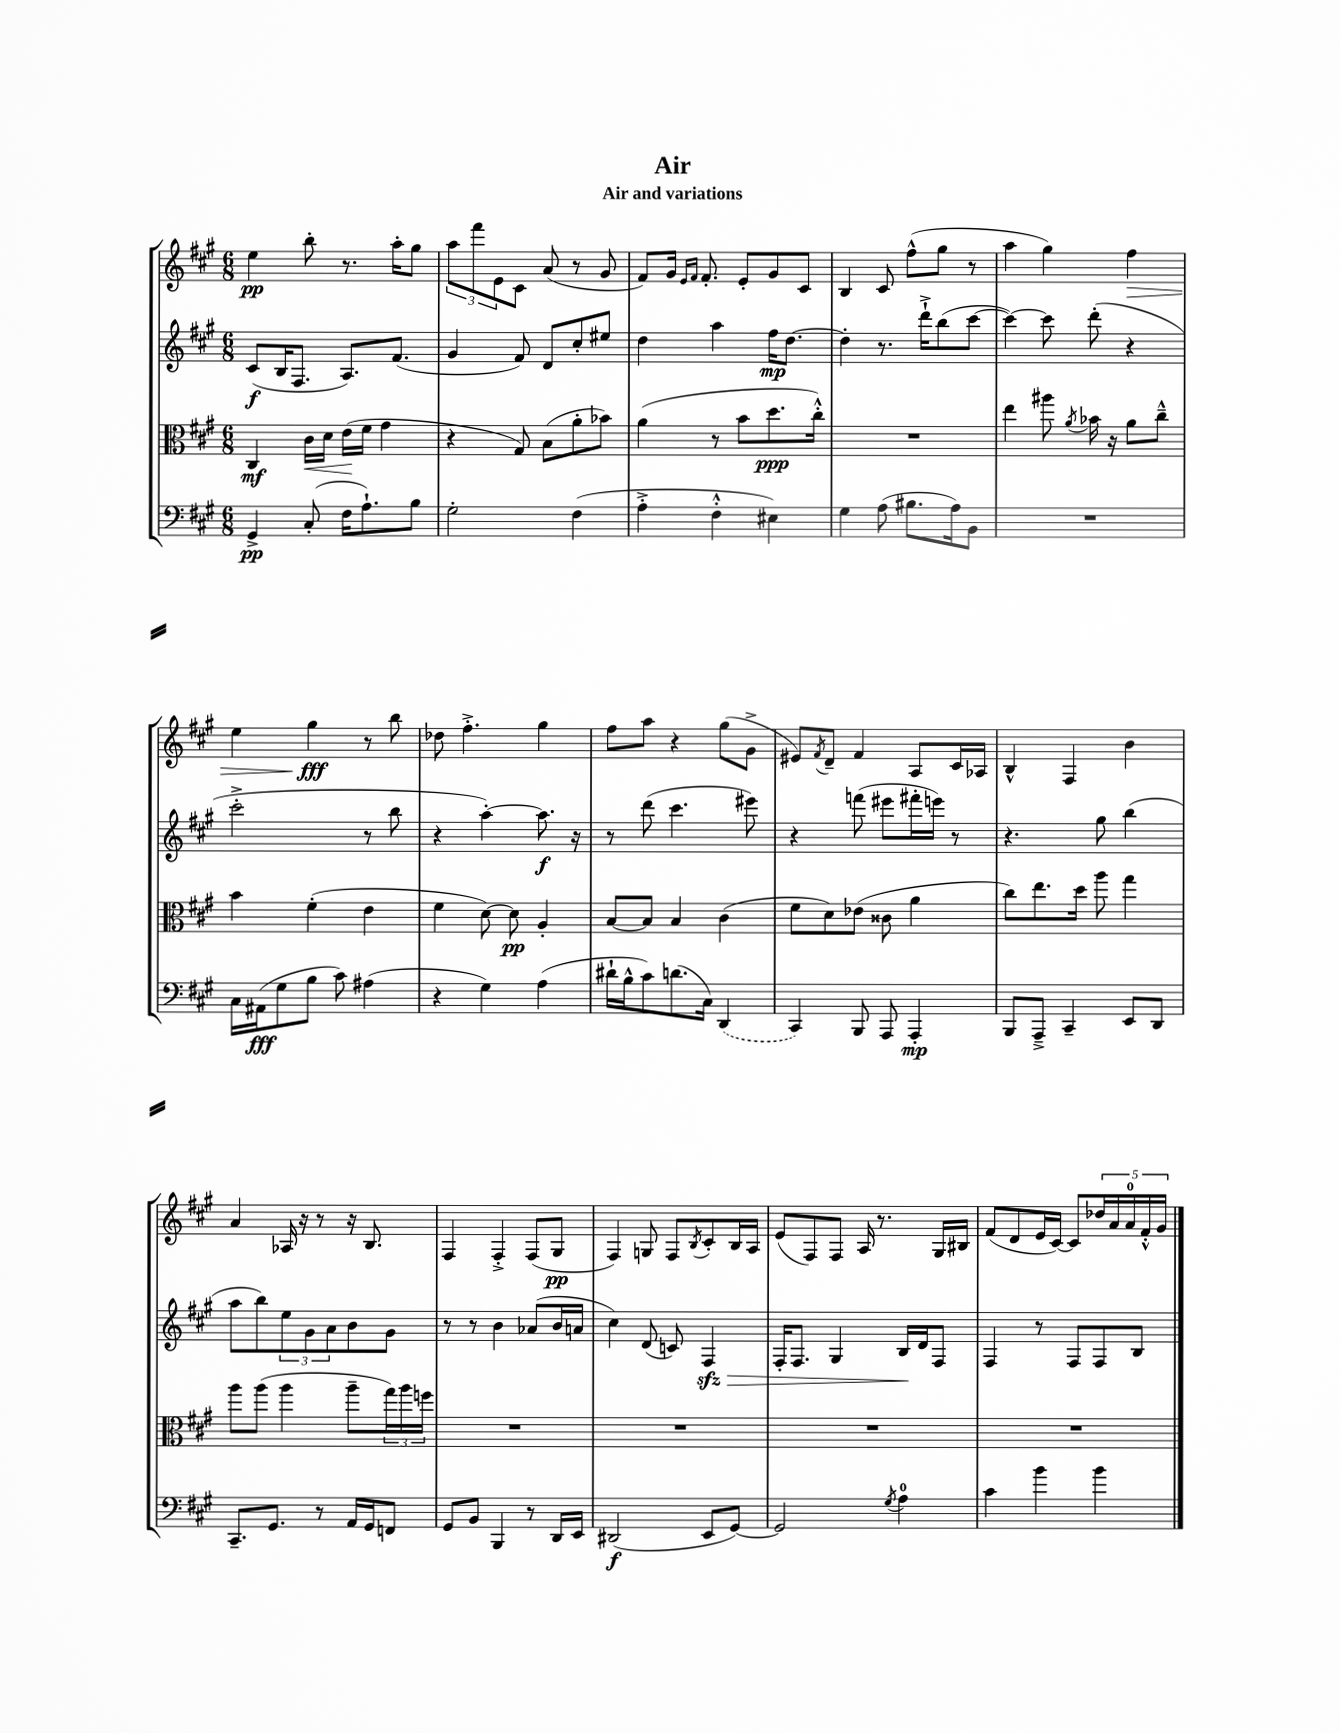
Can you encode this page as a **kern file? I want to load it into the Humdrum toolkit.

**kern	**dynam	**kern	**dynam	**kern	**dynam	**kern	**dynam
*part4	*part4	*part3	*part3	*part2	*part2	*part1	*part1
*staff4	*staff4	*staff3	*staff3	*staff2	*staff2	*staff1	*staff1
*clefF4	*	*clefC3	*	*clefG2	*	*clefG2	*
*k[f#c#g#]	*	*k[f#c#g#]	*	*k[f#c#g#]	*	*k[f#c#g#]	*
*M6/8	*	*M6/8	*	*M6/8	*	*M6/8	*
=1	=1	=1	=1	=1	=1	=1	=1
4GG#^/	pp	4C#/	mf	(8c#/L	f	4ee\	pp
.	.	.	.	16B/K	.	.	.
.	.	.	.	8.F#/J	.	.	.
!	!	!	!LO:HP:b	!	!	!	!
(8C#'/	.	16c#\LL	<	.	.	8bb'\	.
.	.	16d\JJ	.	.	.	.	.
16F#\KL	.	(16e\LL	.	8.A/L)	.	8.r	.
8.A`\)	.	16f#\JJ	[	.	.	.	.
.	.	4g#\	.	.	.	.	.
.	.	.	.	(8.f#/J	.	16aa'\KL	.
8B\J	.	.	.	.	.	8gg#\J	.
=2	=2	=2	=2	=2	=2	=2	=2
2G#'\	.	4r	.	4g#/	.	12aa\L	.
.	.	.	.	.	.	12fff#\	.
.	.	.	.	.	.	12e\	.
.	.	8G#/)	.	8f#/)	.	8c#\J	.
.	.	(8B\L	.	8d/L	.	(8a/	.
(4F#\	.	8a'\	.	8cc#'/	.	8r	.
.	.	8b-X\J)	.	8ee#X/J	.	8g#/	.
=3	=3	=3	=3	=3	=3	=3	=3
4A'^\	.	(4a\	.	4dd\	.	8f#/L)	.
.	.	.	.	.	.	16g#/Jk	.
.	.	.	.	.	.	16qqe/LL	.
.	.	.	.	.	.	16qqf#/JJ	.
.	.	.	.	.	.	8.f#'/	.
4F#'^^\	.	8r	.	4aa\	.	.	.
.	.	8b\L	.	.	.	8e'/L	.
4E#X\)	.	8.dd\	ppp	16ff#\KL	mp	8g#/	.
.	.	.	.	[8.dd\J	.	.	.
.	.	.	.	.	.	8c#/J	.
.	.	16cc#'^^\Jk)	.	.	.	.	.
=4	=4	=4	=4	=4	=4	=4	=4
4G#\	.	2.r	.	4dd'\]	.	4B/	.
(8A\	.	.	.	8.r	.	8c#/	.
8.B#X\L	.	.	.	.	.	(8ff#^^\L	.
.	.	.	.	16ddd`^\KL	.	.	.
.	.	.	.	(8bb\	.	8gg#\J	.
16A\k)	.	.	.	.	.	.	.
8BB\J	.	.	.	[8ccc#\J	.	8r	.
=5	=5	=5	=5	=5	=5	=5	=5
2.r	.	4ee\	.	4ccc#\_)	.	4aa\	.
.	.	8aa#X\	.	8ccc#\]	.	4gg#\)	.
.	.	8qa/	.	.	.	.	.
.	.	16b-X\	.	(8ddd'\	.	.	.
.	.	16r	.	.	.	.	.
!	!	!	!	!	!	!	!LO:HP:b
.	.	8a\L	.	4r	.	4ff#\	>
.	.	8cc#~^^\J	.	.	.	.	.
!!LO:LB:g=z
=6	=6	=6	=6	=6	=6	=6	=6
16C#\LL	.	4b\	.	2ccc#'^\	.	4ee\	.
(16AA#X\J	fff	.	.	.	.	.	.
8G#\	.	.	.	.	.	.	.
8B\J	.	(4f#'\	.	.	.	4gg#\	fff
8c#\)	.	.	.	.	.	.	.
(4A#X\	.	4e\	.	8r	.	8r	]
.	.	.	.	8bb\	.	8bb\	.
=7	=7	=7	=7	=7	=7	=7	=7
4r	.	4f#\	.	4r	.	8dd-X\	.
.	.	.	.	.	.	4.ff#'^\	.
4G#\)	.	[8d\)	.	[4aa'\)	.	.	.
.	.	8d\]	pp	.	.	.	.
(4A\	.	4A'/	.	8.aa\]	f	4gg#\	.
.	.	.	.	16r	.	.	.
=8	=8	=8	=8	=8	=8	=8	=8
16d#X`\LL	.	[8B/L	.	8r	.	8ff#\L	.
16B^^\J	.	.	.	.	.	.	.
8c#\)	.	8B/J]	.	(8ddd\	.	8aa\J	.
(8.dn\	.	4B/	.	4.ccc#\	.	4r	.
16C#\Jk)	.	.	.	.	.	.	.
(4DD/	.	(4c#\	.	.	.	(8gg#\L	.
.	.	.	.	8eee#X\)	.	8g#^\J	.
=9	=9	=9	=9	=9	=9	=9	=9
4CC#/)	.	8f#\L	.	4r	.	8e#X/L)	.
.	.	.	.	.	.	8qf#/	.
.	.	8d\)	.	.	.	8d~/J	.
8BBB/	.	(8e-X\J	.	(8fffn\	.	4f#/	.
8AAA/	.	8c##X\	.	8eee#X\L	.	.	.
4AAA'/	mp	4a\	.	16fff#X'\L	.	8A/L	.
.	.	.	.	16eeen\JJ)	.	.	.
.	.	.	.	8r	.	16c#/L	.
.	.	.	.	.	.	16A-X/JJ	.
=10	=10	=10	=10	=10	=10	=10	=10
8BBB/L	.	8cc#\L)	.	4.r	.	4B^^/	.
8AAA~^/J	.	8.ee\	.	.	.	.	.
4CC#~/	.	.	.	.	.	4F#/	.
.	.	16dd\Jk	.	.	.	.	.
.	.	8aa\	.	8gg#\	.	.	.
8EE/L	.	4gg#\	.	(4bb\	.	4b\	.
8DD/J	.	.	.	.	.	.	.
!!LO:LB:g=z
=11	=11	=11	=11	=11	=11	=11	=11
8.CC#~/L	.	8aa\L	.	8aa\L	.	4a/	.
.	.	(8aa\J	.	8bb\)	.	.	.
8.GG#/J	.	.	.	.	.	.	.
.	.	4aa\	.	12ee\	.	16A-X/	.
.	.	.	.	.	.	16r	.
.	.	.	.	12g#\	.	.	.
8r	.	.	.	.	.	8r	.
.	.	.	.	12a\	.	.	.
16AA/LL	.	8aa~\L	.	8b\	.	16r	.
16GG#/J	.	.	.	.	.	8.B/	.
8FFn/J	.	24gg#\L)	.	8g#\J	.	.	.
.	.	24aa\	.	.	.	.	.
.	.	24ffn\JJ	.	.	.	.	.
=12	=12	=12	=12	=12	=12	=12	=12
8GG#/L	.	2.r	.	8r	.	4F#/	.
8BB/J	.	.	.	8r	.	.	.
4BBB/	.	.	.	4b\	.	4F#'^/	.
8r	.	.	.	(8a-X/L	.	(8F#/L	.
16DD/LL	.	.	.	16b/L	.	8G#/J	pp
16EE/JJ	.	.	.	16an/JJ	.	.	.
=13	=13	=13	=13	=13	=13	=13	=13
(2DD#X/	f	2.r	.	4cc#\)	.	4F#/)	.
.	.	.	.	(8d/	.	8Gn/	.
.	.	.	.	8cn/)	.	8F#/L	.
.	.	.	.	.	.	8qB/	.
!	!	!	!	!	!LO:HP:b	!	!
8EE/L	.	.	.	4F#zz/	>	8c#'/	.
[8GG#/J)	.	.	.	.	.	16B/L	.
.	.	.	.	.	.	16A/JJ	.
=14	=14	=14	=14	=14	=14	=14	=14
2GG#/]	.	2.r	.	16F#'/KL	.	(8e/L	.
.	.	.	.	8.F#/J	.	.	.
.	.	.	.	.	.	8F#/)	.
.	.	.	.	4G#/	.	8F#/J	.
.	.	.	.	.	.	16A/	.
.	.	.	.	.	.	8.r	.
8qG#/	.	.	.	.	.	.	.
4A\	.	.	.	16B/LL	.	.	.
.	.	.	.	16d/J	]	.	.
.	.	.	.	8F#/J	.	16G#/LL	.
.	.	.	.	.	.	16B#X/JJ	.
=15	=15	=15	=15	=15	=15	=15	=15
4c#\	.	2.r	.	4F#/	.	(8f#/L	.
.	.	.	.	.	.	8d/	.
4b\	.	.	.	8r	.	16e/L	.
.	.	.	.	.	.	[16c#/JJ)	.
.	.	.	.	8F#/L	.	8c#/L]	.
4b\	.	.	.	8F#/	.	20dd-X/L	.
.	.	.	.	.	.	20a/	.
.	.	.	.	.	.	20a/	.
.	.	.	.	8B/J	.	.	.
.	.	.	.	.	.	20f#'^^/	.
.	.	.	.	.	.	20g#/JJ	.
==	==	==	==	==	==	==	==
*-	*-	*-	*-	*-	*-	*-	*-
